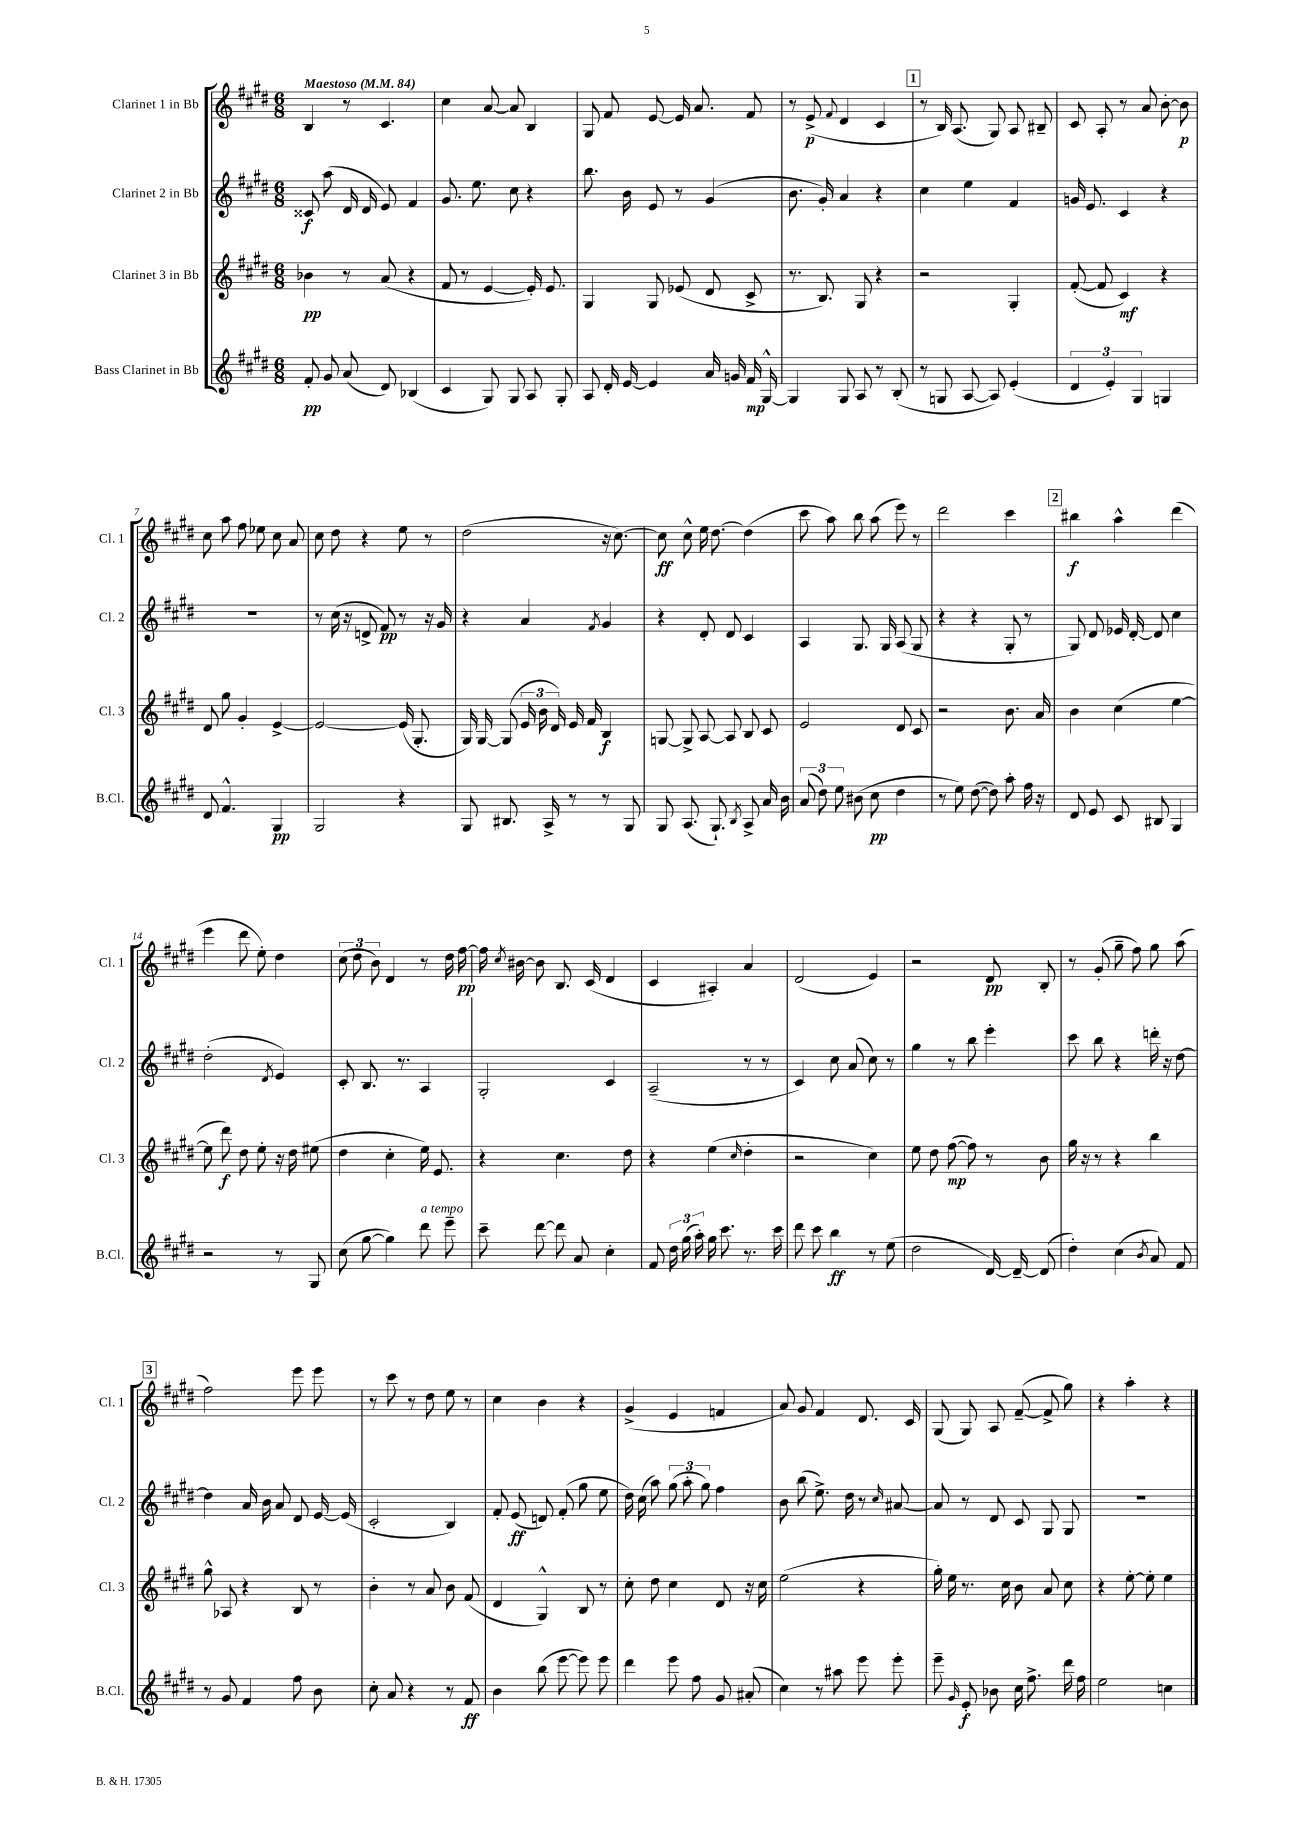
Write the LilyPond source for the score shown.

<<
\new StaffGroup <<
\new Staff = "s0" \with { instrumentName = "Clarinet 1 in Bb" shortInstrumentName = "Cl. 1" } {
    \clef treble \key e \major \numericTimeSignature \time 6/8 \tempo "Maestoso" 4 = 84
    \autoBeamOff b4 r8 cis'4. |
    cis''4 a'8~ a'8 b4 |
    gis8 fis'8 e'8~ e'16 a'8. fis'8 |
    r8 e'8->\p( \appoggiatura { fis'8 } dis'4 cis'4 |
    \mark \markup { \box "1" } r8 b16) a8.( gis8) a8 bis8-- |
    cis'8 a8-. r8 a'8 b'8~-. b'8\p |
    cis''8 a''8 fis''8 ees''8 cis''8 a'8 |
    cis''8 dis''8 r4 e''8 r8 |
    dis''2( r16 cis''8.~) |
    cis''8\ff cis''8-^ e''16 dis''8.~ dis''4( |
    cis'''8 a''8) b''8 a''8( e'''8) r8 |
    dis'''2 cis'''4 |
    \mark \markup { \box "2" } bis''4\f a''4-^ dis'''4( |
    e'''4 dis'''8 e''8-.) dis''4 |
    \tuplet 3/2 { cis''8( dis''8 b'8) } dis'4 r8 dis''16 fis''16~\pp |
    fis''16 \acciaccatura { cis''8 } bis'16~ bis'8 b8. cis'16( dis'4 |
    cis'4 ais4-.) a'4 |
    dis'2( e'4) |
    r2 dis'8\pp b8-. |
    r8 gis'8-.( gis''8-- fis''8) gis''8 a''8( |
    \mark \markup { \box "3" } fis''2) e'''8 e'''8 |
    r8 cis'''8 r8 dis''8 e''8 r8 |
    cis''4 b'4 r4 |
    gis'4->( e'4 f'4 |
    a'8) gis'8 fis'4 dis'8. cis'16 |
    gis8( gis8) a8 fis'8~--( fis'8-> gis''8) |
    r4 a''4-. r4 \bar "|." |
}
\new Staff = "s1" \with { instrumentName = "Clarinet 2 in Bb" shortInstrumentName = "Cl. 2" } {
    \clef treble \key e \major \numericTimeSignature \time 6/8
    \autoBeamOff cisis'8\f a''8( dis'16 dis'16 e'8) fis'4 |
    gis'8. e''8. cis''8 r4 |
    b''8. b'16 e'8 r8 gis'4( |
    b'8. gis'16-.) a'4 r4 |
    \mark \markup { \box "1" } cis''4 e''4 fis'4 |
    g'16 e'8. cis'4 r4 |
    R2. |
    r8 cis''16( r16 d'8-> fis'8\pp) r8 r16 gis'16 |
    r4 a'4 \acciaccatura { fis'8 } gis'4 |
    r4 dis'8-. dis'8 cis'4 |
    a4 gis8. gis16 a8( gis8 |
    r4 r4 gis8-. r8 |
    \mark \markup { \box "2" } gis8) dis'8 ees'16 dis'16~-. dis'8 cis''4 |
    dis''2-.( \acciaccatura { dis'8 } e'4) |
    cis'8-. b8. r8. a4 |
    gis2-. cis'4 |
    a2--( r8 r8 |
    cis'4) cis''8 a'8( cis''8) r8 |
    gis''4 r8 b''8 e'''4-. |
    cis'''8 b''8 r4 d'''16-. r16 dis''8~ |
    \mark \markup { \box "3" } dis''4 a'16 b'16 a'8 dis'8 e'16~ e'16( |
    cis'2-. b4) |
    fis'8-. e'8\ff( d'8) fis'8-.( gis''8 e''8 |
    dis''16) cis''16( a''8) \tuplet 3/2 { gis''8( a''8-. gis''8) } fis''4 |
    b'8 b''8( e''8.->) dis''16 r8 \grace { cis''16 } ais'8~ |
    ais'8 r8 dis'8 cis'8 gis8 gis8 |
    R2. \bar "|." |
}
\new Staff = "s2" \with { instrumentName = "Clarinet 3 in Bb" shortInstrumentName = "Cl. 3" } {
    \clef treble \key e \major \numericTimeSignature \time 6/8
    \autoBeamOff bes'4\pp r8 a'8( r4 |
    fis'8 r8 e'4~ e'16-.) e'8. |
    gis4 gis8 ees'8( dis'8 cis'8-> |
    r8. b8.) gis8 r4 |
    \mark \markup { \box "1" } r2 gis4-. |
    fis'8~-.( fis'8 cis'4\mf) r4 |
    dis'8 gis''8 gis'4-. e'4~-> |
    e'2~ e'16( gis8.-. |
    gis16) gis16~ gis8( \tuplet 3/2 { e'16 b'16 dis'16) } e'16 fis'16 b4\f |
    g8~ g8-> a8~ a8 b8 cis'8 |
    e'2 dis'8 cis'8 |
    r2 b'8. a'16 |
    \mark \markup { \box "2" } b'4 cis''4( e''4~ |
    e''8 dis'''8\f) dis''8 e''8-. r16 dis''16 eis''8( |
    dis''4 cis''4-. e''16) e'8. |
    r4 cis''4. dis''8 |
    r4 e''4( \grace { cis''16 } dis''4-. |
    r2 cis''4) |
    e''8 dis''8 fis''8~\mp( fis''8) r8 b'8 |
    gis''16 r16 r8 r4 b''4 |
    \mark \markup { \box "3" } gis''8-^ aes8 r4 b8 r8 |
    b'4-. r8 a'8 b'8 fis'8( |
    dis'4 gis4-^) b8 r8 |
    cis''8-. dis''8 cis''4 dis'8 r16 cis''16 |
    e''2( r4 |
    gis''16-.) e''16 r8. cis''16 b'8 a'8 cis''8 |
    r4 e''8~-. e''8-. e''4 \bar "|." |
}
\new Staff = "s3" \with { instrumentName = "Bass Clarinet in Bb" shortInstrumentName = "B.Cl." } {
    \clef treble \key e \major \numericTimeSignature \time 6/8
    \autoBeamOff fis'8-.\pp gis'8 a'8( dis'8) bes4( |
    cis'4 gis8) gis8 a8 gis8-. |
    a8 dis'16-. e'16~ e'4 a'16 g'16 fis'16\mp gis16~-^ |
    gis4 gis8 a8 r8 b8-.( |
    \mark \markup { \box "1" } r8 g8 a8~ a8) e'4-.( |
    \tuplet 3/2 { dis'4 e'4-.) gis4 } g4 |
    dis'8 fis'4.-^ gis4\pp |
    gis2 r4 |
    gis8 bis8. a16-> r8 r8 gis8 |
    gis8 a8.( gis8.-!) \acciaccatura { b8 } a8-> a'16 b'16 |
    \tuplet 3/2 { a'8( dis''8) e''8 } bis'8( cis''8\pp dis''4 |
    r8 e''8) dis''8~( dis''8) a''8-. fis''16 r16 |
    \mark \markup { \box "2" } dis'8 e'8 cis'8 bis8 gis4 |
    r2 r8 gis8 |
    cis''8( gis''8~ gis''4) dis'''8^\markup { \italic "a tempo" } e'''8-- |
    cis'''8-- dis'''8~ dis'''8 a'8 cis''4-. |
    fis'8 \tuplet 3/2 { dis''16 gis''16( a''16-.) } gis''16 cis'''8. r8. cis'''16 |
    dis'''8 cis'''8 b''4\ff r8 e''8( |
    dis''2 dis'16~) dis'16~-- dis'8( |
    dis''4-.) cis''4( \acciaccatura { b'8 } a'8) fis'8 |
    \mark \markup { \box "3" } r8 gis'8 fis'4 fis''8 b'8 |
    cis''8-. a'8 r4 r8 fis'8\ff |
    b'4 b''8( e'''8~ e'''8) e'''8 |
    dis'''4 e'''8 fis''8 gis'8 ais'8-.( |
    cis''4) r8 ais''8 e'''8 e'''8-. |
    e'''8-- \grace { gis'16 } e'8-.\f bes'8 cis''16 fis''8.-> dis'''16 fis''16 |
    e''2 c''4 \bar "|." |
}
>>
>>
